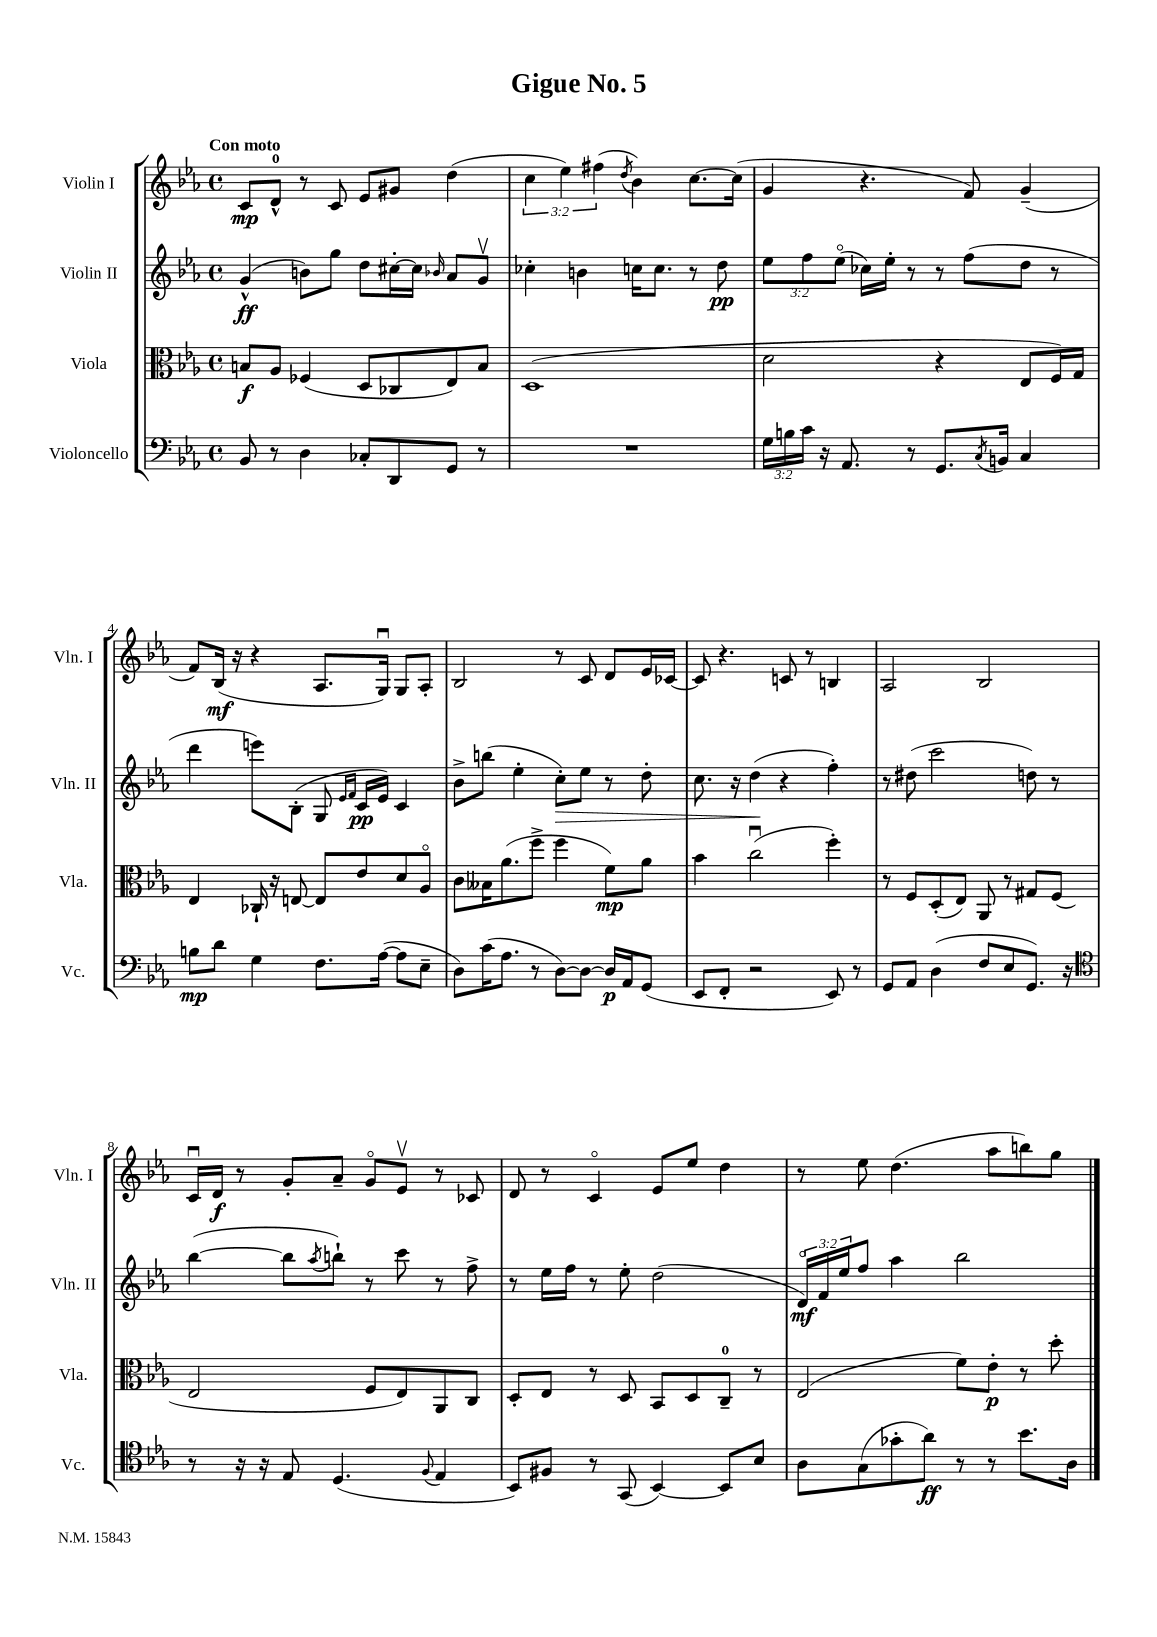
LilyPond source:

\header { title = "Gigue No. 5" }
<<
\new StaffGroup <<
\new Staff = "s0" \with { instrumentName = "Violin I" shortInstrumentName = "Vln. I" } {
    \clef treble \key ees \major \defaultTimeSignature \time 4/4 \override Staff.TupletNumber.text = #tuplet-number::calc-fraction-text \tempo "Con moto"
    c'8\mp d'8-0-^ r8 c'8 ees'8 gis'8 d''4( |
    \tuplet 3/2 { c''4 ees''4) fis''4( } \acciaccatura { d''8 } bes'4) c''8.~ c''16( |
    g'4 r4. f'8) g'4--( |
    f'8) bes16\mf( r16 r4 aes8. g16\downbow) g8 aes8-. |
    bes2 r8 c'8 d'8 ees'16 ces'16~ |
    ces'8 r4. c'8 r8 b4 |
    aes2 bes2 |
    c'16\downbow d'16\f r8 g'8-. aes'8-- g'8\flageolet ees'8\upbow r8 ces'8 |
    d'8 r8 c'4\flageolet ees'8 ees''8 d''4 |
    r8 ees''8 d''4.( aes''8 b''8) g''8 \bar "|." |
}
\new Staff = "s1" \with { instrumentName = "Violin II" shortInstrumentName = "Vln. II" } {
    \clef treble \key ees \major \defaultTimeSignature \time 4/4 \override Staff.TupletNumber.text = #tuplet-number::calc-fraction-text
    g'4-^\ff( b'8) g''8 d''8 cis''16~-. cis''16 \grace { bes'16 } aes'8 g'8\upbow |
    ces''4-. b'4 c''16 c''8. r8 d''8\pp |
    \tuplet 3/2 { ees''8 f''8 ees''8\flageolet( } ces''16) ees''16-. r8 r8 f''8( d''8 r8 |
    d'''4 e'''8) bes8-.( g8 \grace { ees'16 f'16 } c'16\pp ees'16) c'4 |
    bes'8-> b''8( ees''4-. c''8-.\>) ees''8 r8 d''8-. |
    c''8. r16 d''4\!( r4 f''4-.) |
    r8 dis''8( c'''2 d''8) r8 |
    bes''4~( bes''8 \acciaccatura { aes''8 } b''8-!) r8 c'''8 r8 f''8-> |
    r8 ees''16 f''16 r8 ees''8-. d''2( |
    \tuplet 3/2 { d'16\flageolet\mf) f'16 ees''16 } f''8 aes''4 bes''2 \bar "|." |
}
\new Staff = "s2" \with { instrumentName = "Viola" shortInstrumentName = "Vla." } {
    \clef alto \key ees \major \defaultTimeSignature \time 4/4
    b8\f aes8 fes4( d8 ces8 ees8) b8 |
    d1( |
    d'2 r4 ees8 f16) g16 |
    ees4 ces16-! r16 e8~ e8 ees'8 d'8 aes8\flageolet |
    c'8 beses16 aes'8.( f''8-> f''4 f'8\mp) aes'8 |
    bes'4 c''2\downbow( f''4-.) |
    r8 f8 d8-.( ees8) aes,8 r8 gis8 f8( |
    ees2 f8 ees8) aes,8 c8 |
    d8-. ees8 r8 d8 bes,8 d8 c8-0-- r8 |
    ees2( f'8) ees'8-.\p r8 d''8-. \bar "|." |
}
\new Staff = "s3" \with { instrumentName = "Violoncello" shortInstrumentName = "Vc." } {
    \clef bass \key ees \major \defaultTimeSignature \time 4/4 \override Staff.TupletNumber.text = #tuplet-number::calc-fraction-text
    bes,8 r8 d4 ces8-. d,8 g,8 r8 |
    R1 |
    \tuplet 3/2 { g16 b16 c'16 } r16 aes,8. r8 g,8. \acciaccatura { c8 } b,16 c4 |
    b8\mp d'8 g4 f8. aes16~( aes8 ees8-- |
    d8) c'16( aes8. r8 d8~) d8~ d16\p aes,16 g,8( |
    ees,8 f,8-. r2 ees,8) r8 |
    g,8 aes,8 d4( f8 ees8 g,8.) r16 |
    \clef tenor r8 r16 r16 ees8 d4.( \appoggiatura { f8 } ees4 |
    bes,8) fis8 r8 g,8( bes,4~) bes,8 bes8 |
    aes8 g8( ges'8-. aes'8\ff) r8 r8 bes'8. aes16 \bar "|." |
}
>>
>>
